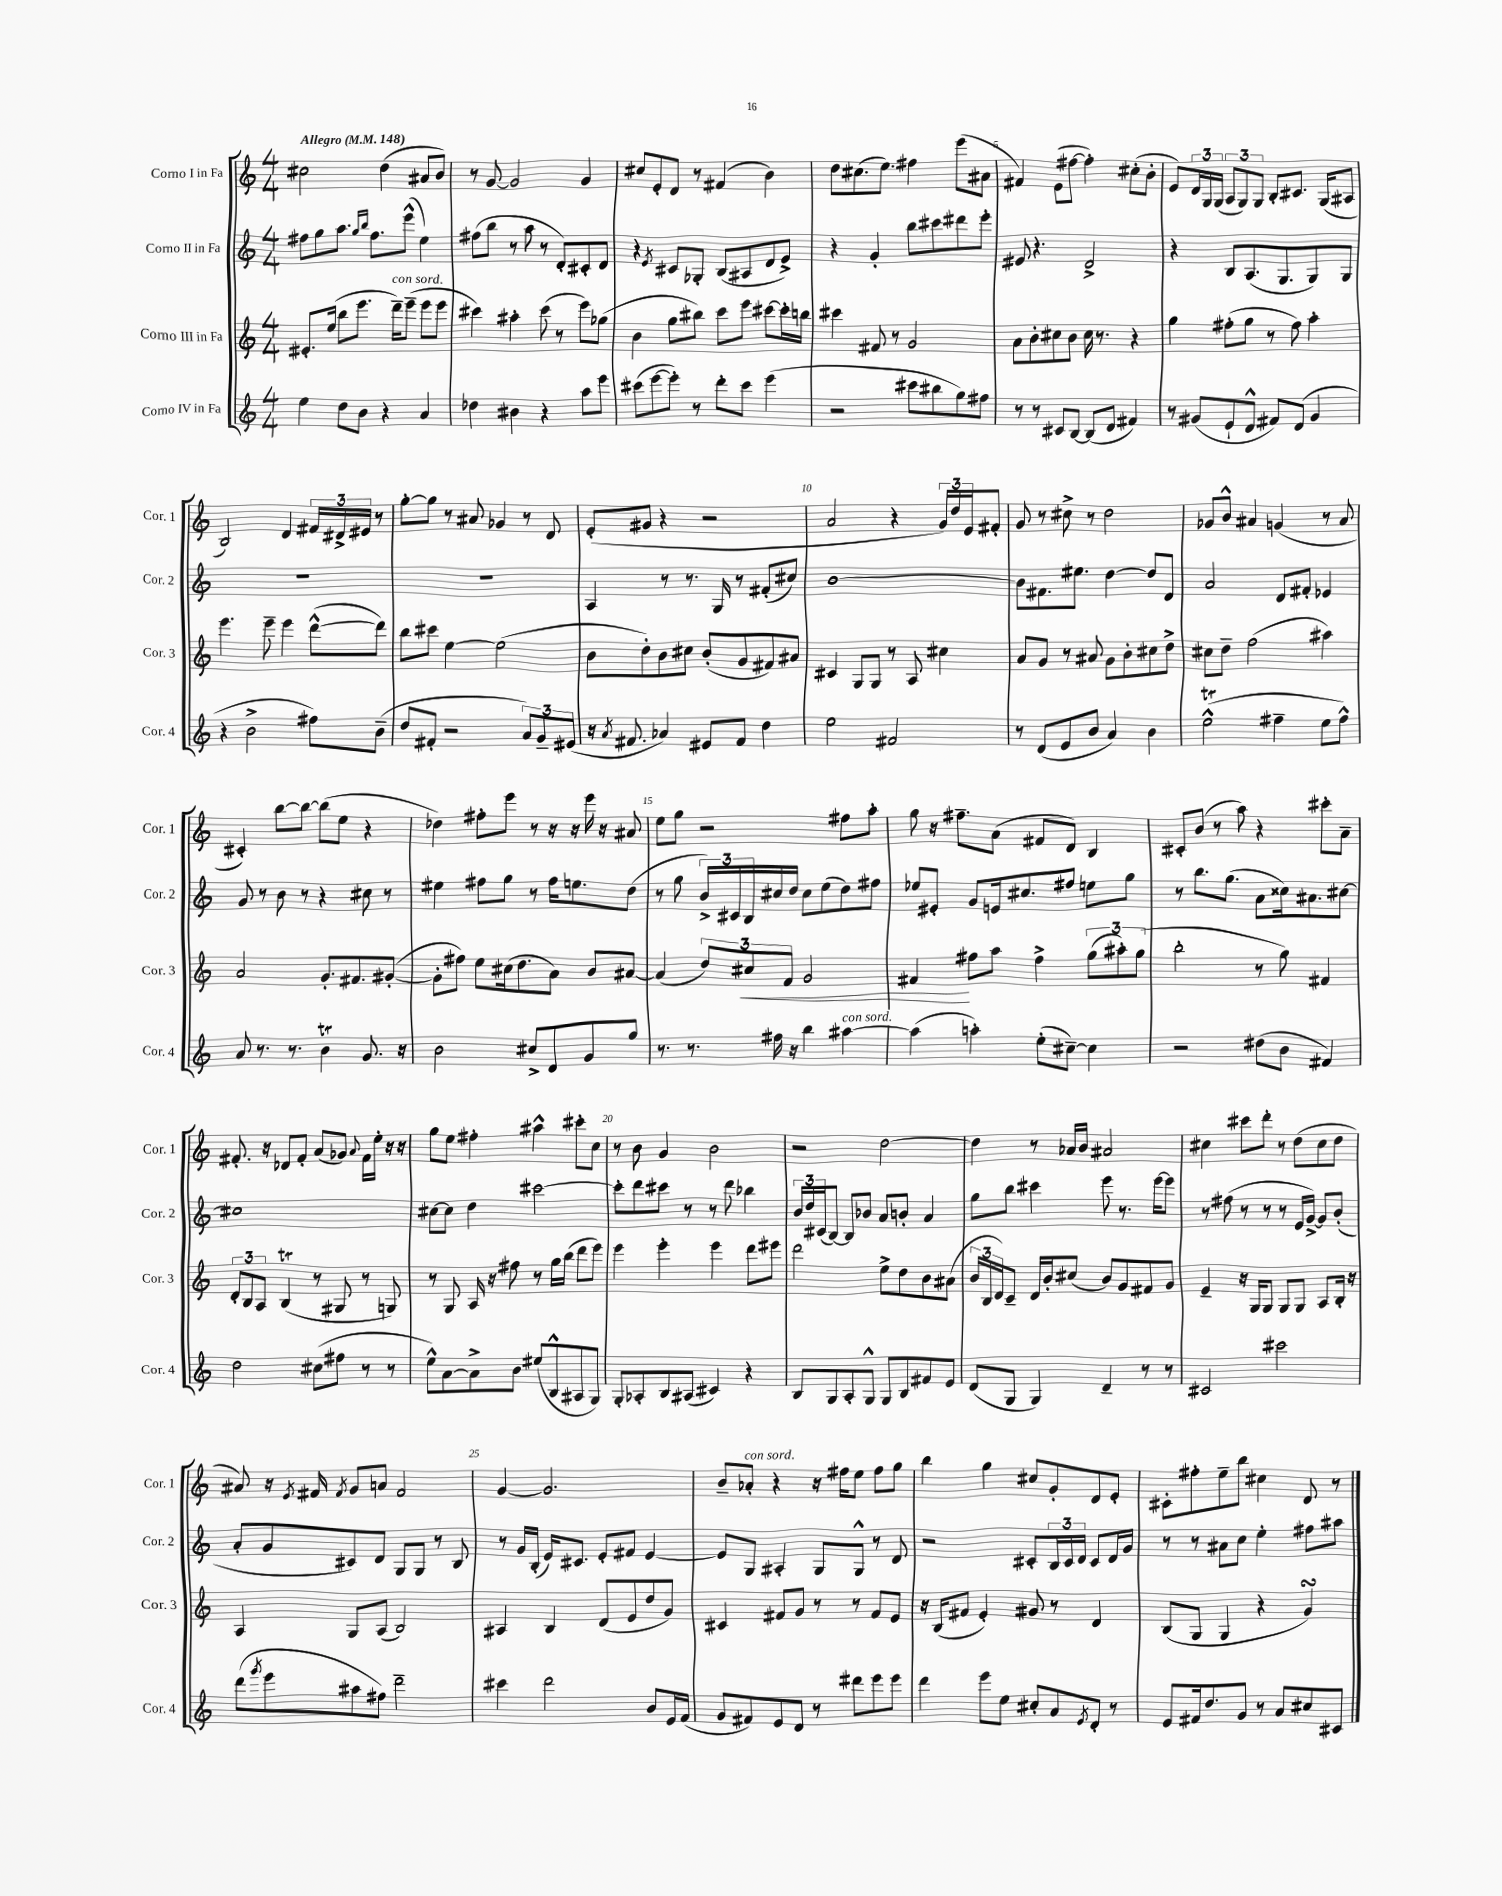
<<
\new StaffGroup <<
\new Staff = "s0" \with { instrumentName = "Corno I in Fa" shortInstrumentName = "Cor. 1" } {
    \clef treble \key c \major \numericTimeSignature \time 4/4 \tempo "Allegro" 4 = 148
    cis''2 d''4( ais'8 b'8) |
    r8 g'8~ g'2 g'4 |
    cis''8 e'8-. d'8 r8 fis'4( b'4) |
    d''8 cis''8.( e''8.) fis''4 e'''8( ais'8 |
    fis'4) e'8( fis''8~ fis''4-.) cis''8-.( b'8-. |
    e'8) \tuplet 3/2 { d'16 g16 g16( } \tuplet 3/2 { a8 g8) g8 } b8-. cis'8. g16( ais8 |
    b2) d'4 \tuplet 3/2 { fis'16 dis'16-> eis'16 } r8 |
    g''8~-. g''8 r8 ais'8 ges'4 r8 d'8 |
    e'8-.( gis'8 r4 r2 |
    a'2 r4 \tuplet 3/2 { g'16) d''16 e'16 } fis'8-. |
    g'8 r8 cis''8-> r8 d''2 |
    ges'8 b'8-^ ais'4 g'4( r8 ais'8 |
    cis'4-.) b''8~ b''8~ b''8( e''8 r4 |
    des''4) fis''8-. e'''8 r8 r16 r16 e'''16 r16 ais'8 |
    e''8 g''8 r2 fis''8 a''8-. |
    g''8 r16 fis''8.-- a'8( fis'8 d'8) b4 |
    cis'8-. b'8( r8 a''8) r4 cis'''8-. a'8-- |
    fis'8.-. r16 des'8 fis'8-. a'8( ges'8) \appoggiatura { a'8 } fis'16 e''16-. r16 r16 |
    g''8 e''8 fis''4-. ais''4-^ cis'''8-. c''8 |
    r8 b'8 g'4 b'2 |
    r2 d''2~ |
    d''4 r8 aes'16 b'16 ais'2 |
    cis''4 cis'''8 d'''8-. r8 d''8( cis''8 d''8 |
    ais'8) r16 \acciaccatura { e'8 } fis'16 \acciaccatura { fis'8 } g'8 a'8 fis'2 |
    g'4~ g'2. |
    b'8-- aes'8-.^\markup { \italic "con sord." } r4 r16 fis''16 e''8 fis''8 g''8 |
    b''4 g''4 cis''8 g'8-. d'8 e'8-. |
    cis'8-. fis''8-. e''8-- b''8 cis''4 d'8 r8 \bar "|." |
}
\new Staff = "s1" \with { instrumentName = "Corno II in Fa" shortInstrumentName = "Cor. 2" } {
    \clef treble \key c \major \numericTimeSignature \time 4/4
    fis''8 g''8 a''8. \grace { g''16 b''16 } fis''8. e'''8-^( e''4) |
    fis''8( b''8 r8 a''8 r8 d'8-.) cis'8-. d'8 |
    r4 \acciaccatura { e'8 } cis'8 ges8-. b8( ais8 d'8 e'8->) |
    r4 g'4-. b''8 cis'''8 dis'''8 e'''8-. |
    eis'8 r4. d'2-> |
    r4 b8 a8.( g8. g8) g8 |
    R1 |
    R1 |
    a4 r8 r8. g16 r8 fis'8-.( cis''8) |
    b'1~ |
    b'8 fis'8. eis''8. d''4~ d''8 d'8 |
    a'2 d'8 fis'8-. ees'4 |
    g'8 r8 b'8 r8 r4 cis''8 r8 |
    eis''4 fis''8 g''8 r8 fis''16 e''8. d''8( |
    r8 g''8 \tuplet 3/2 { b'16->) cis'16 b16 } cis''16 d''16 cis''8 e''8( d''8) fis''8 |
    ees''8 eis'8-. g'8 e'16 cis''8. fis''8 e''8 g''8 |
    r8 b''8. g''8.( a'8 cisis''16) ais'8. cis''8~ |
    cis''1 |
    cis''8~ cis''8 d''4 cis'''2~ |
    cis'''8-. d'''8 cis'''8 r8 r8 d'''8 bes''4 |
    \tuplet 3/2 { b'16 d''16 cis'16( } b8~) b8 bes'8 a'8 b'8-. a'4 |
    g''8 b''8 cis'''4 e'''8 r8. e'''16~ e'''8 |
    r8 fis''8( r8 r8 r8 e'16 g'16~->) g'8 b'8-.( |
    a'8-. g'8 cis'8) d'8 g8 g8 r8 b8 |
    r8 g'16 b16-.( e'16) cis'8. e'8-. fis'8 e'4~ |
    e'8 g8 ais4-. g8 g8-^ r8 d'8 |
    r2 cis'8-. \tuplet 3/2 { b16 cis'16 d'16 } cis'8 d'16 g'16 |
    r8 r8 ais'8 c''8 e''4-. fis''8 ais''8 \bar "|." |
}
\new Staff = "s2" \with { instrumentName = "Corno III in Fa" shortInstrumentName = "Cor. 3" } {
    \clef treble \key c \major \numericTimeSignature \time 4/4
    eis'8.-. e''16( b''8 e'''8. d'''16--^\markup { \italic "con sord." }) e'''8--( e'''8 e'''8 |
    cis'''4) ais''4-. cis'''8( r8 e'''8) ges''8( |
    b'4 g''8 bis''8) c'''8 e'''8 cis'''8~ cis'''16-. b''16 |
    cis'''4 fis'8 r8 g'2 |
    a'8 b'8-. cis''8 b'8 cis''16 r8. r4 |
    g''4 fis''8-.( g''8 r8 fis''8) a''4-. |
    e'''4. e'''8-- e'''4 d'''8~-^( d'''8) |
    b''8 cis'''8 e''4~ e''2( |
    b'8 d''8-.) b'8 cis''8 b'8-.( g'8 fis'8) ais'8 |
    cis'4 g8 g8 r8 a8 cis''4 |
    a'8 g'8 r8 ais'8 g'8 b'8-. cis''8 d''8-> |
    cis''8 d''8-- f''2( ais''4) |
    a'2 g'8.-. fis'8. gis'8~-.( |
    gis'8-. fis''8) e''8 cis''16( d''8. a'8) b'8 ais'8~ |
    ais'4( \tuplet 3/2 { d''8) cis''8\< f'8 } g'2 |
    fis'4\! fis''8 a''8 fis''4-> \tuplet 3/2 { g''8( ais''8-.) g''8( } |
    b''2-. r8 g''8) fis'4 |
    \tuplet 3/2 { d'8-. b8 a8 } b4\trill( r8 gis8 r8 g8) |
    r8 g8 a16 r16 fis''8 r8 g''16 b''16( d'''8 e'''8) |
    e'''4 e'''4-. e'''4 d'''8 eis'''8 |
    d'''2 e''8-> d''8 b'8 ais'8( |
    \tuplet 3/2 { b'16 b16 d'16) } c'8-- d'16 b'16-. cis''8( b'8) g'8 fis'8 g'8 |
    e'4-- r16 g16 g8 g8 g8 a8 b16-. r16 |
    a4 g8 a8( b2) |
    ais4 b4 d'8( e'8 d''8 g'8) |
    cis'4 fis'8 g'8 r8 r8 fis'8 e'8 |
    r16 b16( fis'8 e'4-.) gis'8 r8 d'4 |
    b8( g8 g4 r4 g'4\turn) \bar "|." |
}
\new Staff = "s3" \with { instrumentName = "Corno IV in Fa" shortInstrumentName = "Cor. 4" } {
    \clef treble \key c \major \numericTimeSignature \time 4/4
    e''4 d''8 b'8 r4 a'4 |
    des''4 bis'4 r4 a''8 e'''8 |
    cis'''8( e'''8~ e'''8-.) r8 d'''8-. cis'''8 e'''4( |
    r2 cis'''8 bis''8 g''8) fis''8 |
    r8 r8 cis'8 b8~ b8( d'8 fis'4) |
    r8 gis'8( e'8-! d'8-^ fis'8) d'8( gis'4 |
    r4 b'2-> fis''8) b'8--( |
    d''8 fis'8-. r2 \tuplet 3/2 { a'8) g'8-- eis'8( } |
    r16 \acciaccatura { a'8 } fis'8. aes'4) eis'8 fis'8 d''4 |
    e''2 fis'2 |
    r8 d'8( e'8 b'8 a'4) b'4 |
    e''2-^\trill( fis''4-- e''8 fis''8-^) |
    a'8 r8. r8. b'4\trill g'8. r16 |
    b'2 cis''8-> d'8 g'8 g''8 |
    r8. r8. fis''16 r16 b''4 ais''4~^\markup { \italic "con sord." } |
    ais''4( a''4-.) e''8-.( cis''8~--) cis''4 |
    r2 dis''8( b'8 fis'4) |
    d''2 cis''8( fis''8 r8 r8 |
    e''8-^) a'8~ a'8-> b'8 eis''8( b8-^ ais8 g8) |
    g8-. aes8-. b8 ais8( cis'4) r4 |
    b8 g8 a8-. g8-^ g8 b8 fis'8 e'8 |
    d'8( g8 g4) d'4-- r8 r8 |
    cis'2 cis'''2 |
    d'''8( \acciaccatura { g'''8 } e'''8 ais''8 fis''8) d'''2-- |
    cis'''4 d'''2 b'8 e'16 f'16( |
    g'8 fis'8) e'8 d'8 r8 dis'''8 e'''8 e'''8 |
    d'''4 e'''8 e''8 cis''8-. a'8 \acciaccatura { e'8 } d'8-. r8 |
    e'8 fis'16 d''8. g'8 r8 a'8 cis''8 cis'8 \bar "|." |
}
>>
>>
\layout { \context { \Score \override BarNumber.break-visibility = ##(#f #t #t) barNumberVisibility = #(every-nth-bar-number-visible 5) } }
